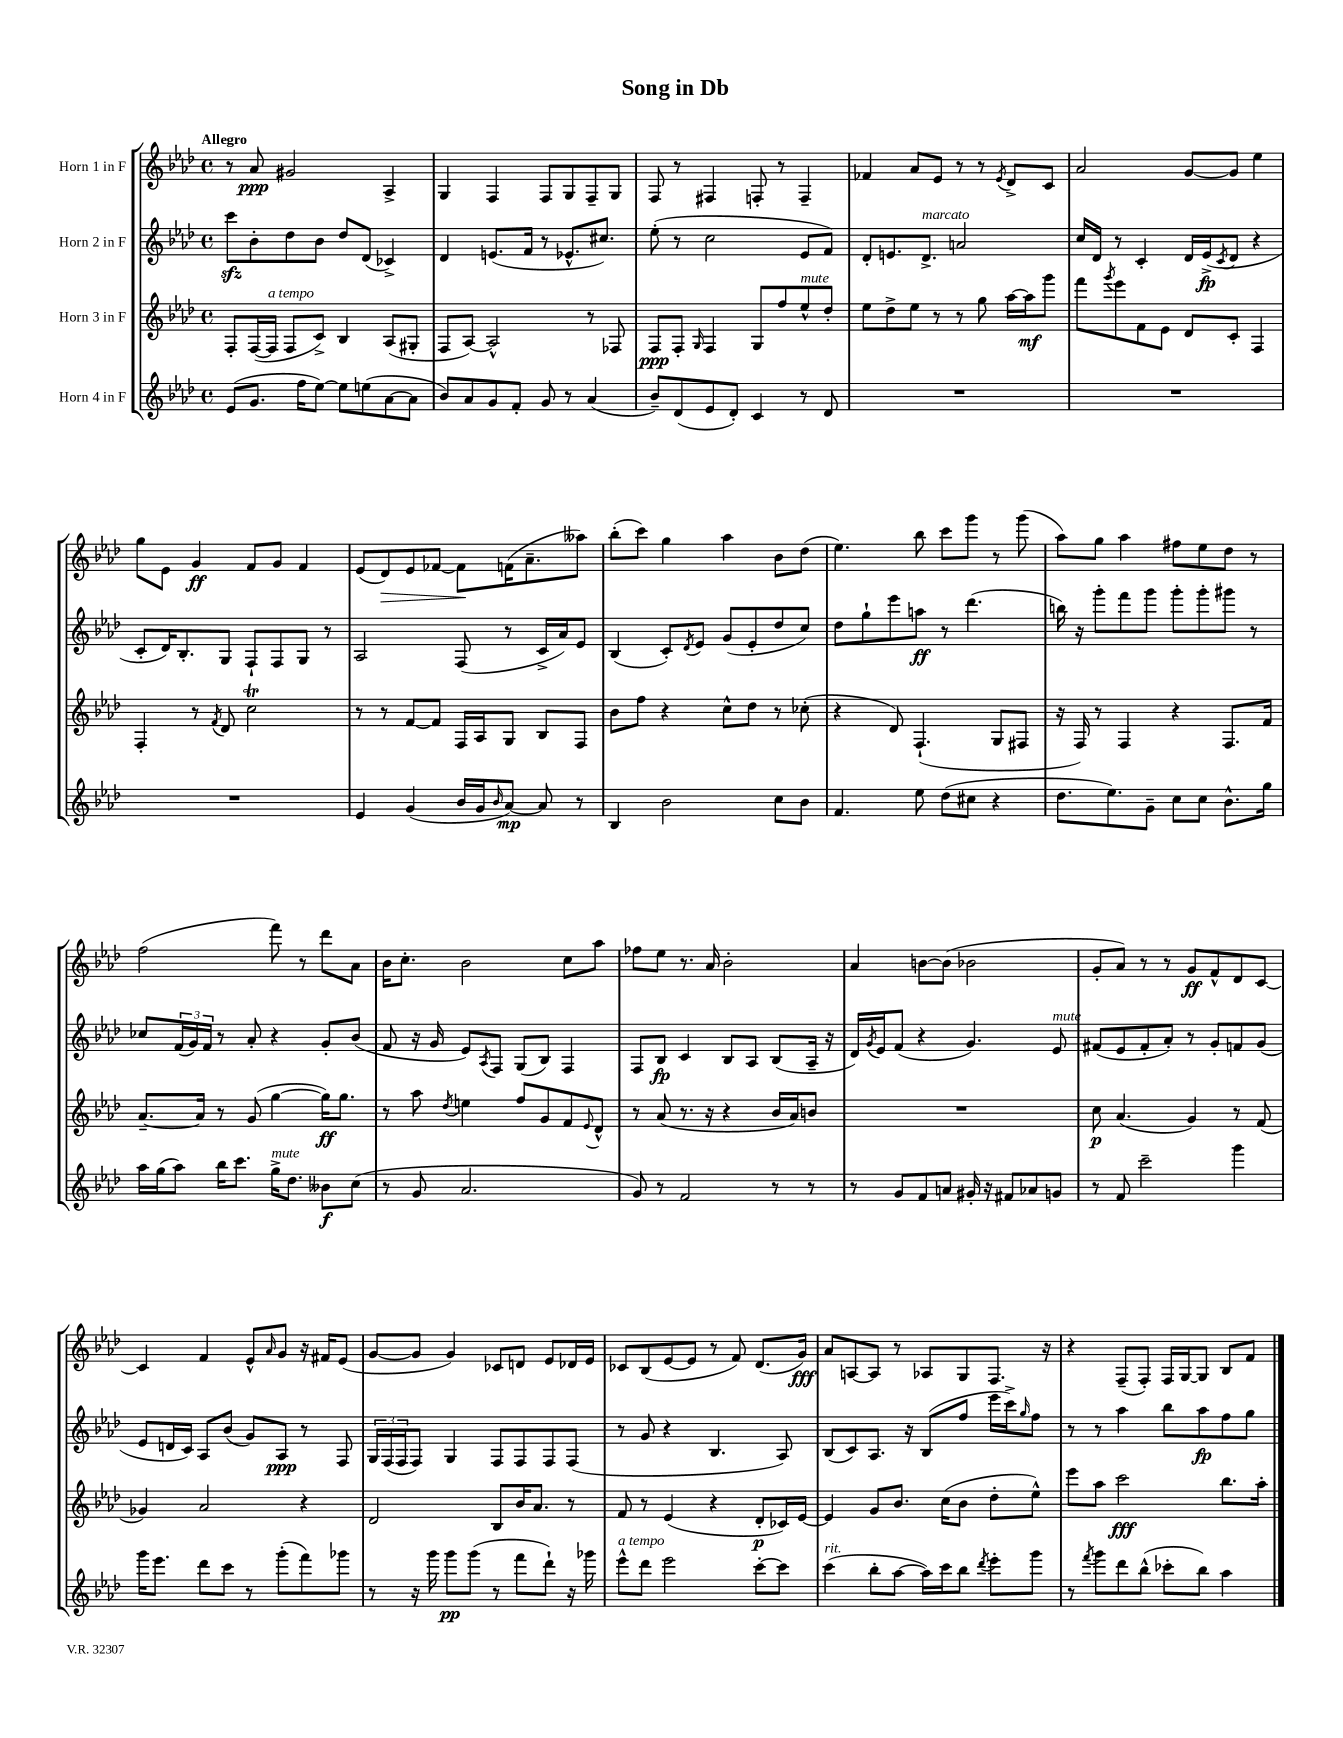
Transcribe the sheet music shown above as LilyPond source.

\header { title = "Song in Db" }
<<
\new StaffGroup <<
\new Staff = "s0" \with { instrumentName = "Horn 1 in F" } {
    \clef treble \key aes \major \defaultTimeSignature \time 4/4 \tempo "Allegro"
    r8 aes'8\ppp gis'2 aes4-> |
    g4 f4 f8 g8 f8-- g8 |
    f8 r8 fis4 f8-. r8 f4-- |
    fes'4 aes'8 ees'8 r8 r8 \acciaccatura { ees'8 } des'8-> c'8 |
    aes'2 g'8~ g'8 ees''4 |
    g''8 ees'8 g'4\ff f'8 g'8 f'4 |
    ees'8( des'8\>) ees'8 fes'8~ fes'8\! f'16( aes'8.-- aeses''8) |
    bes''8-.( c'''8) g''4 aes''4 bes'8 des''8( |
    ees''4.) bes''8 c'''8 g'''8 r8 g'''8( |
    aes''8) g''8 aes''4 fis''8 ees''8 des''8 r8 |
    f''2( f'''8) r8 des'''8 aes'8 |
    bes'16 c''8.-. bes'2 c''8 aes''8 |
    fes''8 ees''8 r8. aes'16 bes'2-. |
    aes'4 b'8~ b'8( bes'2 |
    g'8-. aes'8) r8 r8 g'8\ff f'8-^ des'8 c'8~ |
    c'4 f'4 ees'8-^ \grace { aes'16 } g'8 r16 fis'16 ees'8( |
    g'8~ g'8 g'4) ces'8 d'8 ees'8 des'16 ees'16 |
    ces'8 bes8( ees'8~ ees'8 r8 f'8) des'8.( g'16\fff) |
    aes'8 a8~ a8 r8 aes8 g8 f8. r16 |
    r4 f8--( f8-.) f16 g16~ g8 bes8 f'8 \bar "|." |
}
\new Staff = "s1" \with { instrumentName = "Horn 2 in F" } {
    \clef treble \key aes \major \defaultTimeSignature \time 4/4
    c'''8\sfz bes'8-. des''8 bes'8 des''8 des'8( ces'4->) |
    des'4 e'8.( f'16 r8 ees'8.-^ cis''8.) |
    ees''8-.( r8 c''2 ees'8 f'8) |
    des'8-. e'8. des'8.->^\markup { \italic "marcato" } a'2 |
    c''16 des'16 r8 c'4-. des'16 ees'16->\fp( \acciaccatura { c'8 } des'8 r4 |
    c'8-. des'16) bes8.-. g8 f8-! f8 g8 r8 |
    aes2 f8( r8 c'16-> aes'16) ees'8 |
    bes4( c'8-.) \acciaccatura { des'8 } ees'8 g'8( ees'8-. des''8 c''8) |
    des''8 g''8-! ees'''8 a''8\ff r8 des'''4.( |
    b''16) r16 g'''8-. f'''8 g'''8 g'''8-. g'''8-. gis'''8 r8 |
    ces''8 \tuplet 3/2 { f'16( g'16) f'16 } r8 aes'8-. r4 g'8-. bes'8( |
    f'8 r16 g'16 ees'8) \acciaccatura { aes8 } f8 g8( bes8) f4 |
    f8 bes8\fp c'4 bes8 aes8 bes8( aes16-- r16 |
    des'16) \acciaccatura { g'8 } ees'16 f'8( r4 g'4.) ees'8^\markup { \italic "mute" } |
    fis'8( ees'8 fis'8-. aes'8-.) r8 g'8-. f'8 g'8( |
    ees'8 d'16 c'16) aes8 bes'8( g'8) aes8\ppp r8 f8 |
    \tuplet 3/2 { g16 f16( f16 } f8) g4 f8 f8 f8 f8( |
    r8 g'8 r4 bes4. aes8) |
    bes8( c'8) aes8. r16 bes8( f''8 ees'''16 c'''16->) \grace { g''16 } f''8 |
    r8 r8 aes''4 bes''8 aes''8\fp f''8 g''8 \bar "|." |
}
\new Staff = "s2" \with { instrumentName = "Horn 3 in F" } {
    \clef treble \key aes \major \defaultTimeSignature \time 4/4
    f8-. f16~( f16^\markup { \italic "a tempo" } f8 c'8->) bes4 aes8( gis8-. |
    f8 aes8~) aes2-^ r8 fes8 |
    f8\ppp f8-. \grace { g16 } f4 g8 f''8 ees''8-^^\markup { \italic "mute" } des''8-. |
    ees''8 des''8-> ees''8 r8 r8 g''8 aes''16~ aes''16\mf g'''8 |
    f'''8 \acciaccatura { g'''8 } ees'''8 f'8 ees'8 des'8 c'8-. f4 |
    f4-. r8 \acciaccatura { f'8 } des'8 c''2\trill |
    r8 r8 f'8~ f'8 f16 aes16 g8 bes8 f8 |
    bes'8 f''8 r4 c''8-^ des''8 r8 ces''8-.( |
    r4 des'8) f4.-!( g8 fis8 |
    r16 f16) r8 f4 r4 f8. f'16 |
    aes'8.~-- aes'16 r8 g'8( g''4~ g''16\ff) g''8. |
    r8 aes''8 \acciaccatura { des''8 } e''4 f''8 g'8 f'8 \appoggiatura { ees'8 } des'8-^ |
    r8 aes'8( r8. r16 r4 bes'16 aes'16) b'8 |
    R1 |
    c''8\p aes'4.( g'4) r8 f'8( |
    ges'4) aes'2 r4 |
    des'2 bes8 bes'16 aes'8. r8 |
    f'8 r8 ees'4( r4 des'8-.\p ces'16) ees'16~ |
    ees'4 g'8 bes'8. c''16( bes'8 des''8-. ees''8-^) |
    ees'''8 aes''8 c'''2\fff bes''8. aes''16-. \bar "|." |
}
\new Staff = "s3" \with { instrumentName = "Horn 4 in F" } {
    \clef treble \key aes \major \defaultTimeSignature \time 4/4
    ees'8( g'8. f''16 ees''8~) ees''8 e''8( aes'8~ aes'8 |
    bes'8) aes'8 g'8 f'8-. g'8 r8 aes'4( |
    bes'8--) des'8( ees'8 des'8-.) c'4 r8 des'8 |
    R1 |
    R1 |
    R1 |
    ees'4 g'4( bes'16 g'16 \grace { bes'16 } aes'8~\mp) aes'8 r8 |
    bes4 bes'2 c''8 bes'8 |
    f'4. ees''8 des''8( cis''8 r4 |
    des''8. ees''8.) g'8-- c''8 c''8 bes'8.-^ g''16 |
    aes''16 g''16( aes''8) bes''16 c'''8. g''16->^\markup { \italic "mute" } des''8. beses'8\f c''8( |
    r8 g'8 aes'2. |
    g'8) r8 f'2 r8 r8 |
    r8 g'8 f'8 a'8 gis'16-. r16 fis'8 aes'8 g'8 |
    r8 f'8 c'''2-- g'''4 |
    g'''16 ees'''8. des'''8 c'''8 r8 g'''8-.( f'''8) ges'''8 |
    r8 r16 g'''16 g'''8\pp g'''8( r8 f'''8 des'''8-!) r16 ges'''16 |
    ees'''8-^^\markup { \italic "a tempo" } des'''8 ees'''2 c'''8~-. c'''8 |
    c'''4^\markup { \italic "rit." }( bes''8-. aes''8~ aes''16) c'''16 bes''8 \acciaccatura { des'''8 } ees'''8-. g'''8 |
    r8 \acciaccatura { f'''8 } g'''8 des'''8 bes''8-^( ces'''8-. bes''8) aes''4 \bar "|." |
}
>>
>>
\layout { \context { \Score \remove "Bar_number_engraver" } }
